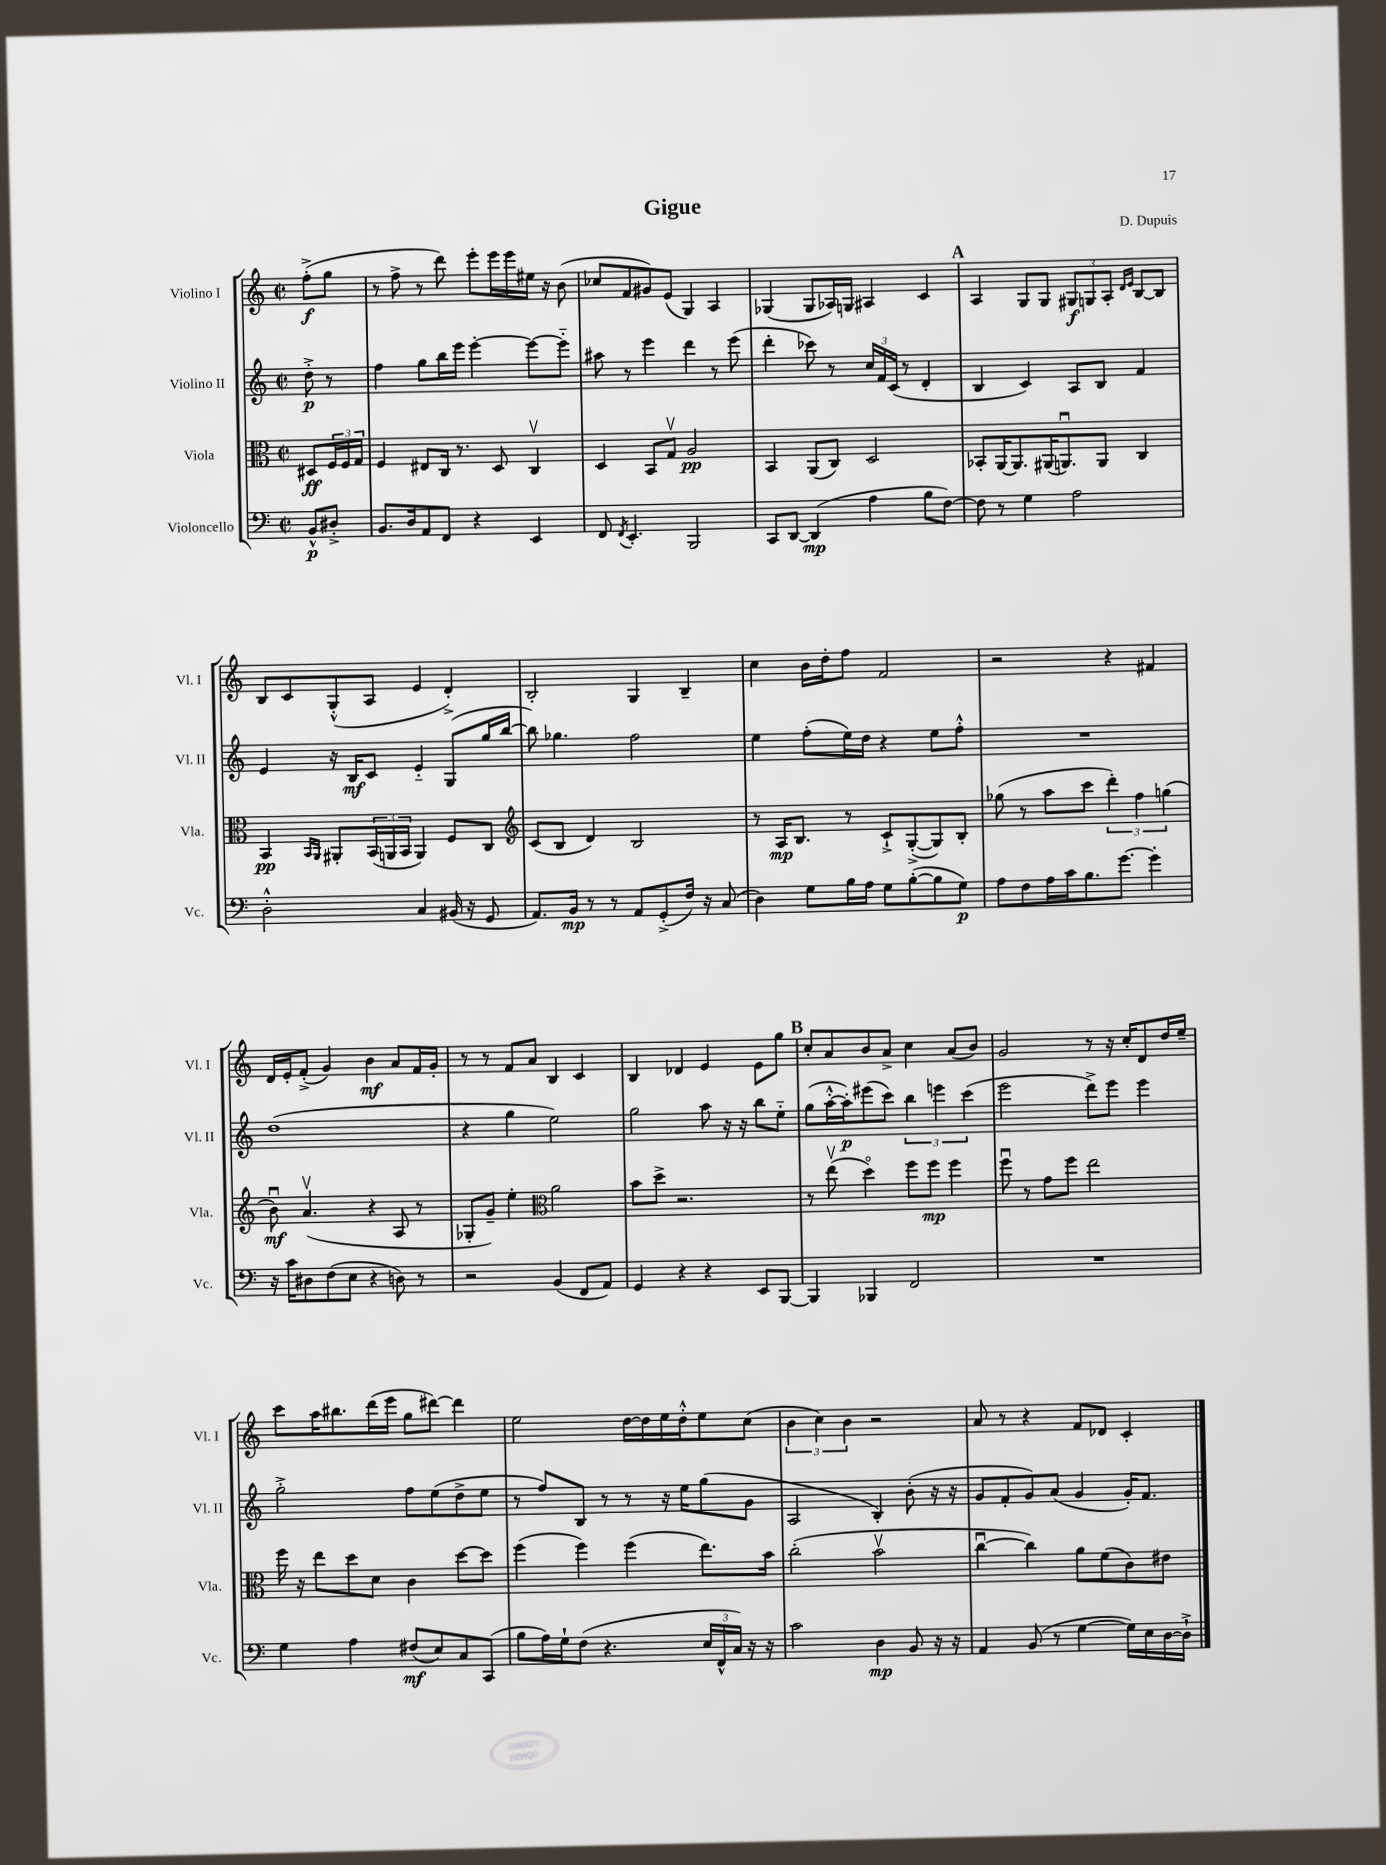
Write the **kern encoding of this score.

**kern	**dynam	**kern	**dynam	**kern	**dynam	**kern	**dynam
*part4	*part4	*part3	*part3	*part2	*part2	*part1	*part1
*staff4	*staff4	*staff3	*staff3	*staff2	*staff2	*staff1	*staff1
*I"Violoncello	*	*I"Viola	*	*I"Violino II	*	*I"Violino I	*
*I'Vc.	*	*I'Vla.	*	*I'Vl. II	*	*I'Vl. I	*
*clefF4	*	*clefC3	*	*clefG2	*	*clefG2	*
*k[]	*	*k[]	*	*k[]	*	*k[]	*
*M2/2	*	*M2/2	*	*M2/2	*	*M2/2	*
*met(c|)	*	*met(c|)	*	*met(c|)	*	*met(c|)	*
=	=	=	=	=	=	=	=
8BB^^/L	p	8D#X/L	ff	8dd'^\	p	(8ff'^\L	f
8D#X'^/J	.	24F/L	.	8r	.	8gg\J	.
.	.	24F/	.	.	.	.	.
.	.	24G/JJ	.	.	.	.	.
=1	=1	=1	=1	=1	=1	=1	=1
8.BB/L	.	4F/	.	4ff\	.	8r	.
.	.	.	.	.	.	8ff^\	.
16D/k	.	.	.	.	.	.	.
8AA/	.	8E#X/L	.	8gg\L	.	8r	.
8FF/J	.	16C/Jk	.	16bb\L	.	8ddd\)	.
.	.	8.r	.	16eee\JJ	.	.	.
4r	.	.	.	[4eee'\	.	8eee'\L	.
.	.	8D/	.	.	.	16eee\L	.
.	.	.	.	.	.	16eee\	.
4EE/	.	4Cv/	.	8eee\L_	.	16ee#X\JJ	.
.	.	.	.	.	.	16r	.
.	.	.	.	8eee\J]	.	(8b\	.
=2	=2	=2	=2	=2	=2	=2	=2
8FF/	.	4D/	.	8aa#X\	.	8cc-X/L	.
8qFF/	.	.	.	.	.	.	.
4.EE'/	.	.	.	8r	.	8f/	.
.	.	8BB/L	.	4eee\	.	8g#X/)	.
.	.	8Gv/J	.	.	.	(8e/J	.
2BBB/	.	2A/	pp	4ddd\	.	4G/)	.
.	.	.	.	8r	.	4A/	.
.	.	.	.	(8eee\	.	.	.
=3	=3	=3	=3	=3	=3	=3	=3
8CC/L	.	4BB/	.	4ddd'\	.	(4G-X/	.
[8DD/J	.	.	.	.	.	.	.
(4DD/]	mp	(8AA/L	.	8ccc-X\)	.	8G-/L	.
.	.	8C/J)	.	8r	.	16A-X/L)	.
.	.	.	.	.	.	16Gn/JJ	.
4A\	.	2D/	.	24cc/LL	.	4A#X/	.
.	.	.	.	24f/	.	.	.
.	.	.	.	(24c/JJ	.	.	.
.	.	.	.	8r	.	.	.
8B\L	.	.	.	4d'/	.	4c/	.
[8F\J)	.	.	.	.	.	.	.
!!LO:REH:place=s1:t=A
=4	=4	=4	=4	=4	=4	=4	=4
8F\]	.	8BB-X'/L	.	4B/	.	4A/	.
8r	.	[16AA/K	.	.	.	.	.
.	.	8.AA/]	.	.	.	.	.
4G\	.	.	.	4c/)	.	8G/L	.
.	.	(16AA#X/K	.	.	.	8G/J	.
.	.	8.AAnu/)	.	.	.	.	.
2A\	.	.	.	8A/L	.	12G#X/L	f
.	.	.	.	.	.	12Gn/	.
.	.	8AA/J	.	8B/J	.	.	.
.	.	.	.	.	.	12A'/J	.
.	.	.	.	.	.	16qqd/LL	.
.	.	.	.	.	.	16qqe/JJ	.
.	.	4C/	.	4f/	.	[8B/L	.
.	.	.	.	.	.	8B/J]	.
!!LO:LB:g=z
=5	=5	=5	=5	=5	=5	=5	=5
2D'^^\	.	4BB/	pp	4e/	.	8B/L	.
.	.	.	.	.	.	8c/	.
.	.	16qqBB/LL	.	.	.	.	.
.	.	16qqAA/JJ	.	.	.	.	.
.	.	8AA#X'/L	.	16r	.	(8G'^^/	.
.	.	.	.	16B/KL	mf	.	.
.	.	(24BB/L	.	8c/J	.	8A/J	.
.	.	24AAn/	.	.	.	.	.
.	.	24BB/JJ	.	.	.	.	.
4C/	.	4AA/)	.	4e/	.	4e/	.
(16BB#X/	.	8F/L	.	(8G/L	.	4d'^/)	.
16r	.	.	.	.	.	.	.
8GG/	.	8C/J	.	16gg/L	.	.	.
.	.	.	.	[16bb/JJ	.	.	.
=6	=6	=6	=6	=6	=6	=6	=6
*	*	*clefG2	*	*	*	*	*
8.AA/L)	.	(8c/L	.	8bb\])	.	2B'/	.
.	.	8B/J	.	4.gg-X\	.	.	.
16BB/Jk	mp	.	.	.	.	.	.
8r	.	4d/)	.	.	.	.	.
8r	.	.	.	.	.	.	.
8AA/L	.	2B/	.	2ff\	.	4G/	.
(8GG'^/	.	.	.	.	.	.	.
16F/Jk)	.	.	.	.	.	4B~/	.
16r	.	.	.	.	.	.	.
(8C/	.	.	.	.	.	.	.
=7	=7	=7	=7	=7	=7	=7	=7
4D\)	.	8r	.	4ee\	.	4cc\	.
.	.	16A/KL	mp	.	.	.	.
.	.	8.B/J	.	.	.	.	.
8G\L	.	.	.	(8ff'\L	.	16b\LL	.
.	.	.	.	.	.	16dd'\J	.
16B\L	.	8r	.	16ee\L)	.	8ff\J	.
16A\JJ	.	.	.	16dd\JJ	.	.	.
8G\L	.	8c`^/L	.	4r	.	2f/	.
([8B'\	.	([8G'^/	.	.	.	.	.
8B\]	.	8G/])	.	8ee\L	.	.	.
8G\J)	p	8B'/J	.	8ff'^^\J	.	.	.
=8	=8	=8	=8	=8	=8	=8	=8
8A\L	.	(8gg-X\	.	1r	.	2r	.
8F\	.	8r	.	.	.	.	.
16A\L	.	8aa\L	.	.	.	.	.
16c\J	.	.	.	.	.	.	.
8.B\	.	8ccc\J	.	.	.	.	.
.	.	6ddd'\)	.	.	.	4r	.
[8.g\J	.	.	.	.	.	.	.
.	.	6ff\	.	.	.	.	.
4g'\]	.	.	.	.	.	4f#X/	.
.	.	(6ggn\	.	.	.	.	.
!!LO:LB:g=z
=9	=9	=9	=9	=9	=9	=9	=9
16r	.	8bu\)	mf	(1dd	.	16d/LL	.
16c\KL	.	.	.	.	.	16e'/J	.
8D#X\	.	(4.av/	.	.	.	(8f'^/J	.
(8F\	.	.	.	.	.	4g/)	.
8E\J	.	.	.	.	.	.	.
4r	.	4r	.	.	.	4b\	mf
8Dn\)	.	8A/	.	.	.	8a/L	.
8r	.	8r	.	.	.	16f/L	.
.	.	.	.	.	.	16g'/JJ	.
=10	=10	=10	=10	=10	=10	=10	=10
2r	.	8G-X'/L	.	4r	.	8r	.
.	.	8g~/J)	.	.	.	8r	.
.	.	4ee'\	.	4gg\	.	8f/L	.
.	.	.	.	.	.	8a/J	.
*	*	*clefC3	*	*	*	*	*
(4BB/	.	2a\	.	2ee\)	.	4B/	.
8FF/L	.	.	.	.	.	4c/	.
8AA/J)	.	.	.	.	.	.	.
=11	=11	=11	=11	=11	=11	=11	=11
4GG/	.	8b\L	.	2gg\	.	4B/	.
.	.	8dd^\J	.	.	.	.	.
4r	.	2.r	.	.	.	4d-X/	.
4r	.	.	.	8aa\	.	4e/	.
.	.	.	.	16r	.	.	.
.	.	.	.	16r	.	.	.
8EE/L	.	.	.	8bb\L	.	8e\L	.
[8BBB/J	.	.	.	8ee\J	.	8gg\J	.
!!LO:REH:place=s1:t=B
=12	=12	=12	=12	=12	=12	=12	=12
4BBB/]	.	8r	.	(8gg\L	.	8cc'/L	.
.	.	(8eev\	.	[16aa'^^\L	.	8a/	.
.	.	.	.	16aa'\J])	p	.	.
4BBB-X/	.	4dd\)	.	(8eee#X\	.	8b/	.
.	.	.	.	8ccc\J)	.	8a^/J	.
2FF/	.	8ff\L	.	6bb\	.	4cc\	.
.	.	8ff\J	mp	.	.	.	.
.	.	.	.	6eeen\	.	.	.
.	.	4ff\	.	.	.	(8a/L	.
.	.	.	.	(6ccc\	.	.	.
.	.	.	.	.	.	8b/J)	.
=13	=13	=13	=13	=13	=13	=13	=13
1r	.	8ffu\	.	2eee\	.	2g/	.
.	.	8r	.	.	.	.	.
.	.	8g\L	.	.	.	.	.
.	.	8ff\J	.	.	.	.	.
.	.	2ee\	.	8ddd^\L)	.	8r	.
.	.	.	.	8eee\J	.	16r	.
.	.	.	.	.	.	16cc'/KL	.
.	.	.	.	4eee\	.	8d/	.
.	.	.	.	.	.	16dd/L	.
.	.	.	.	.	.	16ee~/JJ	.
!!LO:LB:g=z
=14	=14	=14	=14	=14	=14	=14	=14
4G\	.	16ff\	.	2gg'^\	.	8ccc\L	.
.	.	16r	.	.	.	.	.
.	.	8ee\L	.	.	.	16aa\K	.
.	.	.	.	.	.	8.bb#X\	.
4A\	.	8dd\	.	.	.	.	.
.	.	8d\J	.	.	.	(16ddd\L	.
.	.	.	.	.	.	16eee\JJ	.
(8F#X/L	mf	4c\	.	8ff\L	.	8gg\L	.
8E/)	.	.	.	(8ee\	.	[8ddd#X\J)	.
8C/	.	[8dd\L	.	8dd^\	.	4ddd#\]	.
(8CC/J	.	8dd\J]	.	8ee\J	.	.	.
=15	=15	=15	=15	=15	=15	=15	=15
8B\L	.	(4ff\	.	8r	.	2ee\	.
16A\L)	.	.	.	8ff/L)	.	.	.
16G`\J	.	.	.	.	.	.	.
(8F\J	.	4ff\)	.	8B/J	.	.	.
4.r	.	.	.	8r	.	.	.
.	.	(4ff\	.	8r	.	[16dd\LL	.
.	.	.	.	.	.	16dd\]	.
.	.	.	.	16r	.	16ee\	.
.	.	.	.	16ee\KL	.	16dd'^^\J	.
24E/LL	.	8.ee\L)	.	(8gg\	.	8ee\	.
24FF^^/	.	.	.	.	.	.	.
24C/JJ)	.	.	.	.	.	.	.
16r	.	.	.	8g\J	.	(8cc\J	.
16r	.	16b\Jk	.	.	.	.	.
=16	=16	=16	=16	=16	=16	=16	=16
2c\	.	(2cc'\	.	2A/	.	6b\	.
.	.	.	.	.	.	6cc\)	.
.	.	.	.	.	.	6b\	.
4D\	mp	2bv\	.	4B'/)	.	2r	.
8BB/	.	.	.	(8b'\	.	.	.
16r	.	.	.	16r	.	.	.
16r	.	.	.	16r	.	.	.
=17	=17	=17	=17	=17	=17	=17	=17
4AA/	.	[4ccu\	.	8g/L	.	8a/	.
.	.	.	.	8f'/	.	8r	.
(8BB/	.	4cc\])	.	8g/)	.	4r	.
8r	.	.	.	(8a/J	.	.	.
[4G\	.	8a\L	.	4g/	.	8f/L	.
.	.	(8f\	.	.	.	8d-X/J	.
16G\LL])	.	8c\)	.	16g'/KL)	.	4c'/	.
16E\	.	.	.	8.f/J	.	.	.
[16D\	.	8e#X\J	.	.	.	.	.
16D`^\JJ]	.	.	.	.	.	.	.
==	==	==	==	==	==	==	==
*-	*-	*-	*-	*-	*-	*-	*-
